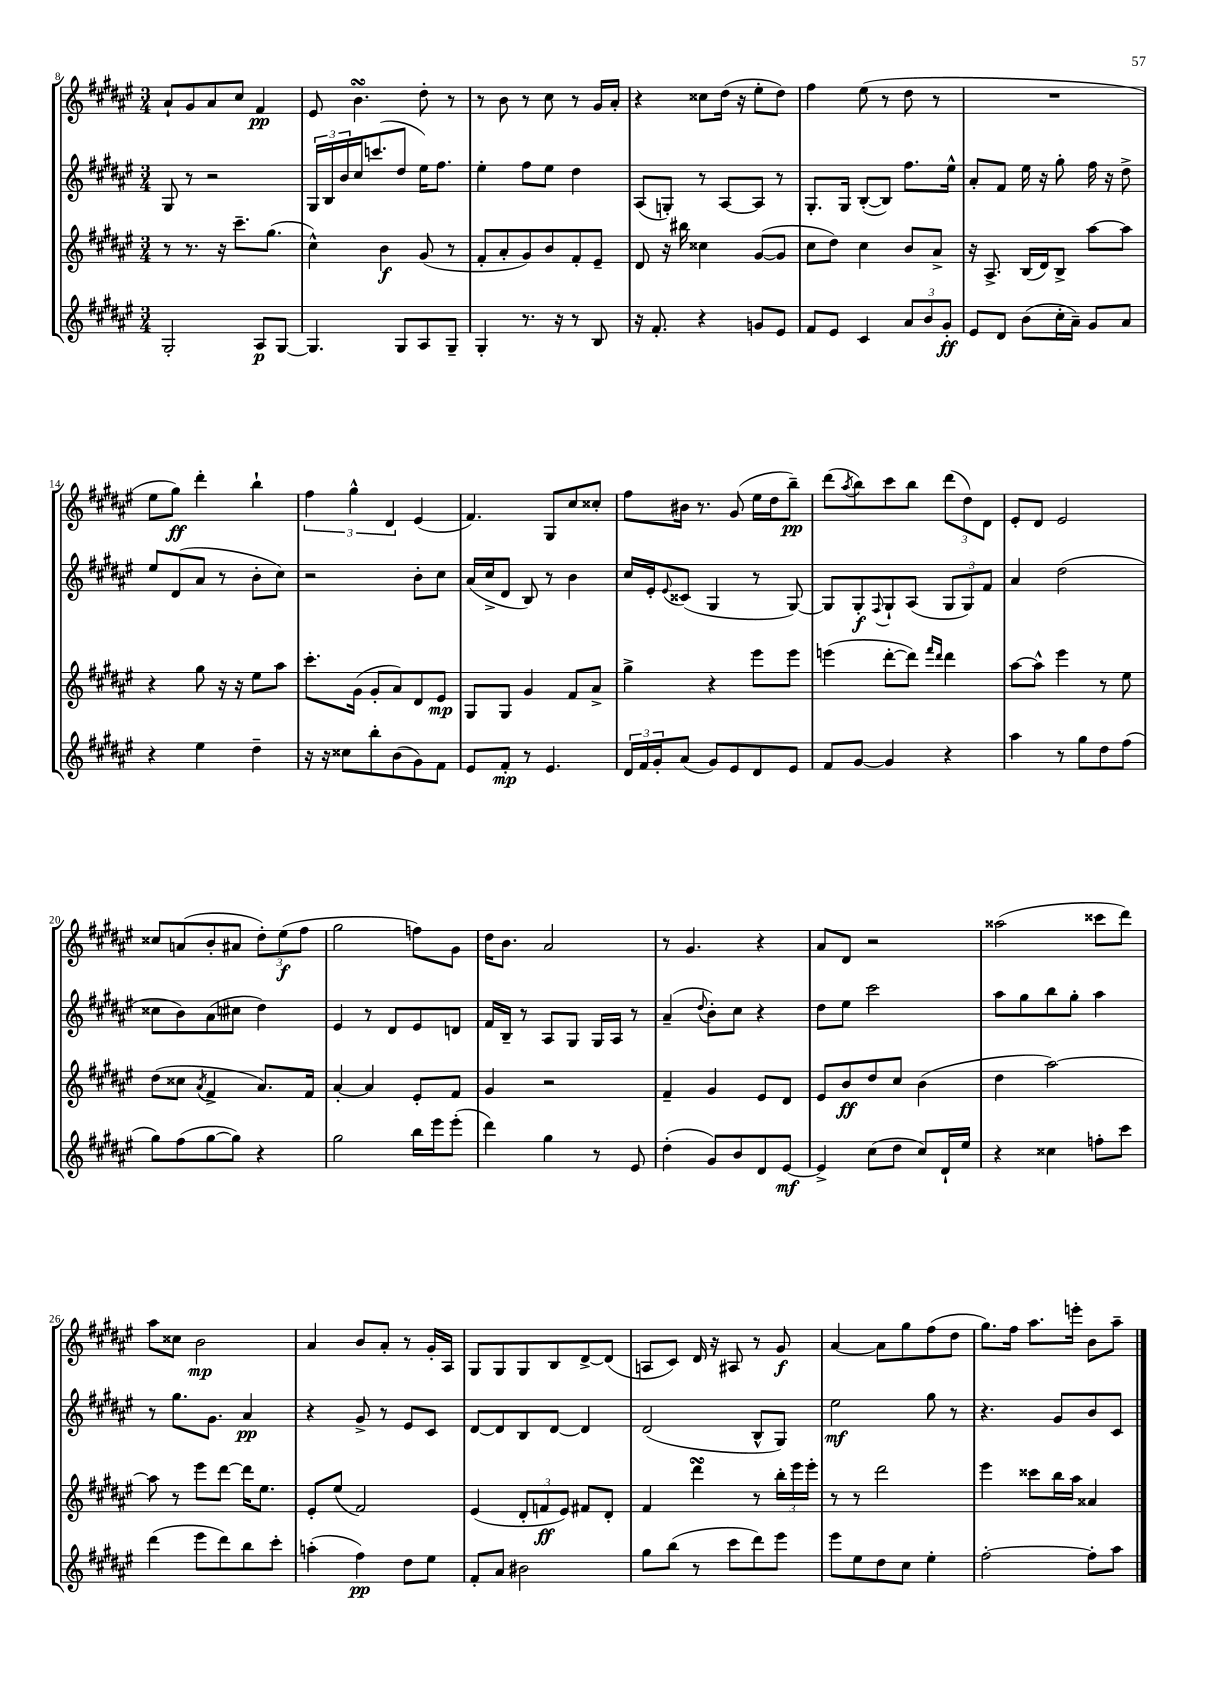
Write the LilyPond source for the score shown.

<<
\new StaffGroup <<
\new Staff = "s0" {
    \clef treble \key fis \major \numericTimeSignature \time 3/4
    ais'8-! gis'8 ais'8 cis''8 fis'4\pp |
    eis'8 b'4.\turn dis''8-. r8 |
    r8 b'8 r8 cis''8 r8 gis'16 ais'16-. |
    r4 cisis''8 dis''16( r16 eis''8-. dis''8) |
    fis''4 eis''8( r8 dis''8 r8 |
    R2. |
    eis''8 gis''8\ff) dis'''4-. b''4-! |
    \tuplet 3/2 { fis''4 gis''4-^ dis'4 } eis'4( |
    fis'4.) gis8 cis''8 cisis''8-. |
    fis''8 bis'16 r8. gis'8( eis''16 dis''16 b''8--\pp) |
    dis'''8( \acciaccatura { ais''8 } b''8) cis'''8 b''8 \tuplet 3/2 { dis'''8( dis''8) dis'8 } |
    eis'8-. dis'8 eis'2 |
    cisis''8 a'8( b'8-. ais'8 \tuplet 3/2 { dis''8-.) eis''8\f( fis''8 } |
    gis''2 f''8) gis'8 |
    dis''16 b'8. ais'2 |
    r8 gis'4. r4 |
    ais'8 dis'8 r2 |
    aisis''2( cisis'''8 dis'''8) |
    ais''8 cisis''8 b'2\mp |
    ais'4 b'8 ais'8-. r8 gis'16-. ais16 |
    gis8 gis8 gis8 b8 dis'8~-> dis'8( |
    a8 cis'8) dis'16 r16 ais8 r8 gis'8\f |
    ais'4~ ais'8 gis''8 fis''8( dis''8 |
    gis''8.) fis''16 ais''8. e'''16-. b'8 ais''8-- \bar "|." |
}
\new Staff = "s1" {
    \clef treble \key fis \major \numericTimeSignature \time 3/4
    gis8 r8 r2 |
    \tuplet 3/2 { gis16 b16 b'16 } cis''16 c'''8.( dis''8 eis''16) fis''8. |
    eis''4-. fis''8 eis''8 dis''4 |
    ais8( g8-.) r8 ais8~ ais8 r8 |
    gis8.-. gis16 b8~-.( b8) fis''8. eis''16-^ |
    ais'8-. fis'8 eis''16 r16 gis''8-. fis''16 r16 dis''8-> |
    eis''8 dis'8( ais'8 r8 b'8-. cis''8) |
    r2 b'8-. cis''8 |
    ais'16( cis''16-> dis'8 b8) r8 b'4 |
    cis''16 eis'16-. \appoggiatura { eis'8 } cisis'8( gis4 r8 gis8~) |
    gis8 gis8-.\f \appoggiatura { fis8 } gis8-! ais8( \tuplet 3/2 { gis8 gis8) fis'8 } |
    ais'4 dis''2( |
    cisis''8 b'8) ais'8( cis''8 dis''4) |
    eis'4 r8 dis'8 eis'8 d'8 |
    fis'16 b16-- r8 ais8 gis8 gis16 ais16 r8 |
    ais'4--( \appoggiatura { dis''8 } b'8-.) cis''8 r4 |
    dis''8 eis''8 cis'''2 |
    ais''8 gis''8 b''8 gis''8-. ais''4 |
    r8 gis''8. gis'8. ais'4\pp |
    r4 gis'8-> r8 eis'8 cis'8 |
    dis'8~ dis'8 b8 dis'8~ dis'4 |
    dis'2( b8-^ gis8) |
    eis''2\mf gis''8 r8 |
    r4. gis'8 b'8 cis'8 \bar "|." |
}
\new Staff = "s2" {
    \clef treble \key fis \major \numericTimeSignature \time 3/4
    r8 r8. r16 cis'''8.-- gis''8.( |
    cis''4-^) b'4\f gis'8( r8 |
    fis'8-. ais'8-. gis'8) b'8 fis'8-. eis'8-- |
    dis'8 r16 bis''16 cisis''4 gis'8~( gis'8 |
    cis''8 dis''8) cis''4 b'8 ais'8-> |
    r16 ais8.-> b16( dis'16) b8-> ais''8~ ais''8 |
    r4 gis''8 r16 r16 eis''8 ais''8 |
    cis'''8.-. gis'16( gis'8-. ais'8) dis'8 eis'8\mp |
    gis8 gis8 gis'4 fis'8 ais'8-> |
    gis''4-> r4 eis'''8 eis'''8 |
    e'''4( dis'''8~-. dis'''8) \grace { fis'''16 dis'''16 } dis'''4 |
    ais''8~ ais''8-^ eis'''4 r8 eis''8 |
    dis''8( cisis''8 \acciaccatura { ais'8 } fis'4-> ais'8.) fis'16 |
    ais'4~-. ais'4 eis'8-. fis'8 |
    gis'4 r2 |
    fis'4-- gis'4 eis'8 dis'8 |
    eis'8 b'8\ff dis''8 cis''8 b'4( |
    dis''4 ais''2~) |
    ais''8 r8 eis'''8 dis'''8~ dis'''16 eis''8. |
    eis'8-. eis''8( fis'2) |
    eis'4( \tuplet 3/2 { dis'8-. f'8\ff eis'8) } fis'8 dis'8-. |
    fis'4 dis'''4\turn r8 \tuplet 3/2 { b''16-. eis'''16 eis'''16-. } |
    r8 r8 dis'''2 |
    eis'''4 cisis'''8 b''16 ais''16 aisis'4 \bar "|." |
}
\new Staff = "s3" {
    \clef treble \key fis \major \numericTimeSignature \time 3/4
    gis2-. ais8\p gis8~ |
    gis4. gis8 ais8 gis8-- |
    gis4-. r8. r16 r8 b8 |
    r16 fis'8.-. r4 g'8 eis'8 |
    fis'8 eis'8 cis'4 \tuplet 3/2 { ais'8 b'8 gis'8-.\ff } |
    eis'8 dis'8 b'8( cis''16-. ais'16--) gis'8 ais'8 |
    r4 eis''4 dis''4-- |
    r16 r16 cisis''8 b''8-. b'8( gis'8) fis'8 |
    eis'8 fis'8-.\mp r8 eis'4. |
    \tuplet 3/2 { dis'16 fis'16 gis'16-. } ais'8( gis'8) eis'8 dis'8 eis'8 |
    fis'8 gis'8~ gis'4 r4 |
    ais''4 r8 gis''8 dis''8 fis''8( |
    gis''8) fis''8( gis''8~ gis''8) r4 |
    gis''2 b''16 eis'''16 eis'''8-.( |
    dis'''4) gis''4 r8 eis'8 |
    dis''4-.( gis'8) b'8 dis'8 eis'8~\mf |
    eis'4-> cis''8( dis''8 cis''8) dis'16-! eis''16 |
    r4 cisis''4 f''8-. cis'''8 |
    dis'''4( eis'''8 dis'''8) b''8 cis'''8-. |
    a''4-.( fis''4\pp) dis''8 eis''8 |
    fis'8-. ais'8 bis'2 |
    gis''8 b''8( r8 cis'''8 dis'''8) eis'''8 |
    eis'''8 eis''8 dis''8 cis''8 eis''4-. |
    fis''2~-. fis''8-. ais''8 \bar "|." |
}
>>
>>
\layout { \context { \Score currentBarNumber = #8 } }
